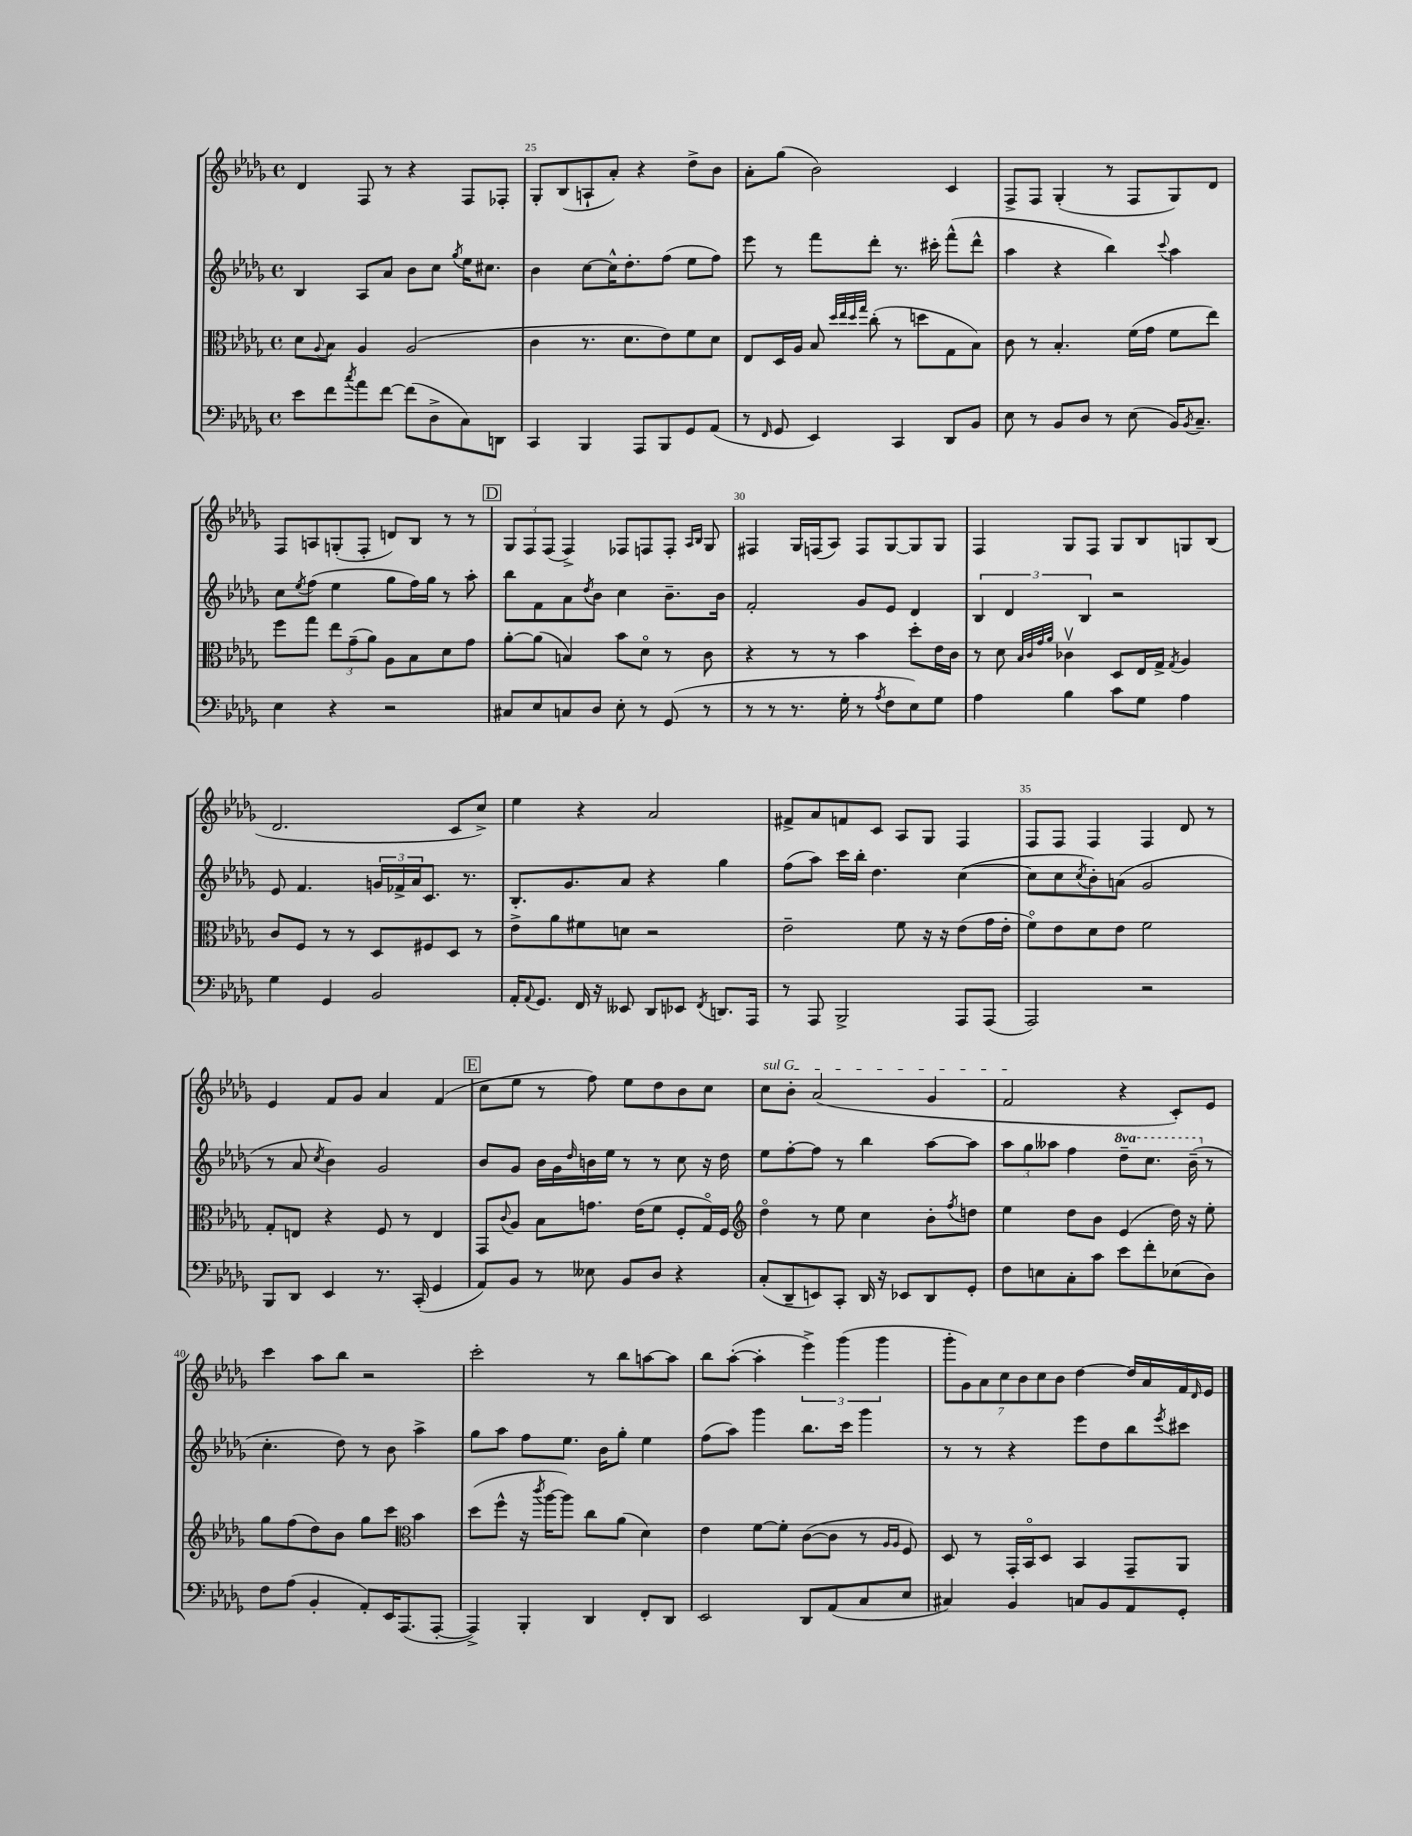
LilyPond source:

<<
\new StaffGroup <<
\new Staff = "s0" {
    \clef treble \key des \major \defaultTimeSignature \time 4/4
    des'4 f8 r8 r4 f8 fes8-. |
    ges8-. bes8( a8-! aes'8-.) r4 des''8-> bes'8 |
    aes'8-. ges''8( bes'2) c'4 |
    f8-> f8 ges4-.( r8 f8 ges8) des'8 |
    f8 a8 g8-.( f8-. d'8) bes8 r8 r8 |
    \mark \markup { \box "D" } \tuplet 3/2 { ges8 f8 f8( } f4->) fes8 f8 f8-. \grace { aes16 bes16 } ges8 |
    fis4 ges16 f16( aes8) f8 ges8~ ges8 ges8 |
    f4 ges8 f8 ges8 bes8 g8 bes8( |
    des'2. c'8 c''8->) |
    ees''4 r4 aes'2 |
    fis'8-> aes'8 f'8 c'8 aes8 ges8 f4 |
    f8 f8 f4 f4 des'8 r8 |
    ees'4 f'8 ges'8 aes'4 f'4( |
    \mark \markup { \box "E" } c''8 ees''8 r8 f''8) ees''8 des''8 bes'8 c''8 |
    \once \override TextSpanner.bound-details.left.text = \markup { \italic "sul G" } c''8\startTextSpan bes'8-. aes'2( ges'4 |
    f'2\stopTextSpan r4 c'8-.) ees'8 |
    c'''4 aes''8 bes''8 r2 |
    c'''2-. r8 bes''8 a''8~ a''8 |
    bes''8 aes''8~-.( aes''4-. \tuplet 3/2 { ees'''4->) ges'''4( ges'''4 } |
    \tuplet 7/4 { ges'''8-. ges'8) aes'8 c''8 bes'8 c''8 bes'8 } des''4~ des''16 aes'16 f'16 \grace { des'16 } ees'16 \bar "|." |
}
\new Staff = "s1" {
    \clef treble \key des \major \defaultTimeSignature \time 4/4 \set Staff.ottavationMarkups = #ottavation-simple-ordinals
    bes4 aes8 aes'8 bes'8 c''8 \acciaccatura { ges''8 } ees''16 cis''8. |
    bes'4 c''8~ c''16-^ des''8.-. f''8( ees''8 f''8) |
    ees'''8 r8 f'''8 des'''8-. r8. cis'''16-. f'''8-^( des'''8-^ |
    aes''4 r4 bes''4) \appoggiatura { c'''8 } aes''4 |
    c''8 \acciaccatura { ees''8 } f''8( ees''4 ges''8 f''16) ges''16 r8 aes''8-. |
    \mark \markup { \box "D" } bes''8 f'8 aes'8 \acciaccatura { des''8 } bes'8 c''4 bes'8.-- bes'16 |
    f'2-. ges'8 ees'8 des'4 |
    \tuplet 3/2 { bes4 des'4 bes4 } r2 |
    ees'8 f'4. \tuplet 3/2 { g'16 fes'16-> aes'16 } c'8. r8. |
    bes8.-. ges'8. aes'8 r4 ges''4 |
    f''8( aes''8) c'''16 bes''16-. des''4. c''4~( |
    c''8 c''8 \acciaccatura { c''8 } bes'8-.) a'8( ges'2 |
    r8 aes'8 \acciaccatura { c''8 } bes'4) ges'2 |
    \mark \markup { \box "E" } bes'8 ges'8 bes'16 ges'16 \grace { des''16 } b'16 ees''16 r8 r8 c''8 r16 des''16 |
    ees''8 f''8~-. f''8 r8 bes''4 aes''8~ aes''8 |
    \tuplet 3/2 { aes''8 ges''8 aeses''8 } f''4 \ottava #1 des'''8-- c'''8. bes''16--( \ottava #0 r8 |
    c''4.-. des''8) r8 bes'8 aes''4-> |
    ges''8 aes''8 f''8 ees''8. bes'16 ges''8-. ees''4 |
    f''8( aes''8) ges'''4 bes''8. c'''16 ges'''4 |
    r8 r8 r4 ees'''8 des''8 bes''8 \acciaccatura { ees'''8 } cis'''8 \bar "|." |
}
\new Staff = "s2" {
    \clef alto \key des \major \defaultTimeSignature \time 4/4
    des'8 \appoggiatura { aes8 } bes8 aes4 aes2( |
    c'4 r8. des'8. ees'8) f'8 des'8 |
    ees8 des16 aes16 bes8 \grace { des''32 ees''32 des''32 ges''32 } c''8-.( r8 d''8 ges8 bes8) |
    c'8 r8 bes4.-. f'16( ges'16 f'8 ees''8) |
    f''8 ges''8 \tuplet 3/2 { ees''8 ges'8--( aes'8) } aes8 bes8 des'8 ges'8 |
    \mark \markup { \box "D" } aes'8~-. aes'8( b4) bes'8 des'8\flageolet r8 c'8 |
    r4 r8 r8 bes'4 des''8-. ees'16 c'16 |
    r8 des'8 \grace { bes32 c'32 ges'32 aes'32 } ces'4\upbow des8 ees16 ges16-> \acciaccatura { ges8 } aes4 |
    c'8 f8 r8 r8 des8 fis8 des8 r8 |
    ees'8-> aes'8 fis'8 d'8 r2 |
    ees'2-- f'8 r16 r16 ees'8( ges'16 ees'16-. |
    f'8\flageolet) ees'8 des'8 ees'8 f'2 |
    ges8-. e8 r4 f8 r8 e4 |
    \mark \markup { \box "E" } ges,8 \appoggiatura { c'8 } aes8 bes8 g'8. ees'16( f'8 f8-. ges16\flageolet) f16 |
    \clef treble des''4\flageolet r8 ees''8 c''4 bes'8-. \acciaccatura { f''8 } d''8 |
    ees''4 des''8 bes'8 ees'4( des''16) r16 ees''8-. |
    ges''8 f''8( des''8) bes'8 ges''8 c'''8 \clef alto bes'4 |
    des''8( f''8-^ r16 \acciaccatura { c'''8 } aes''16~ aes''8) c''8 aes'8( des'4) |
    ees'4 f'8~ f'8-. c'8~( c'8 r8 \grace { aes16 aes16 } f8) |
    des8 r8 ges,16-. bes,16\flageolet des8 bes,4 ges,8-- aes,8 \bar "|." |
}
\new Staff = "s3" {
    \clef bass \key des \major \defaultTimeSignature \time 4/4
    ees'8 f'8 \acciaccatura { c''8 } aes'8 f'8~ f'8( des8-> c8) d,8 |
    c,4 bes,,4 aes,,8 bes,,8 ges,8 aes,8( |
    r8 \grace { f,16 } ges,8 ees,4) c,4 des,8 bes,8 |
    ees8 r8 bes,8 des8 r8 ees8( bes,16) \acciaccatura { bes,8 } c8.-- |
    ees4 r4 r2 |
    \mark \markup { \box "D" } cis8 ees8 c8 des8 ees8-. r8 ges,8( r8 |
    r8 r8 r8. ges16-. r8 \acciaccatura { aes8 } f8 ees8) ges8 |
    aes4 bes4 c'8 ges8 aes4 |
    ges4 ges,4 bes,2 |
    aes,16-. \appoggiatura { aes,8 } ges,8. f,16 r16 eeses,8 des,8 ees,8 \acciaccatura { f,8 } d,8. aes,,16 |
    r8 aes,,8 bes,,2-> aes,,8 aes,,8( |
    aes,,2) r2 |
    bes,,8 des,8 ees,4 r8. c,16-.( ges,4 |
    \mark \markup { \box "E" } aes,8) bes,8 r8 eeses8 bes,8 des8 r4 |
    c8-.( des,8-- e,8) c,8-. des,16 r16 ees,8 des,8 ges,8-. |
    f8 e8 c8-. c'8 ees'8 f'8-. ees8( des8) |
    f8 aes8( bes,4-. aes,8-.) ees,16 aes,,8.( aes,,8~-. |
    aes,,4->) bes,,4-. des,4 f,8-. des,8 |
    ees,2 des,8 aes,8( c8 ees8 |
    cis4) bes,4 c8 bes,8 aes,8 ges,8-. \bar "|." |
}
>>
>>
\layout { \context { \Score currentBarNumber = #24 \override BarNumber.break-visibility = ##(#f #t #t) barNumberVisibility = #(every-nth-bar-number-visible 5) } }
